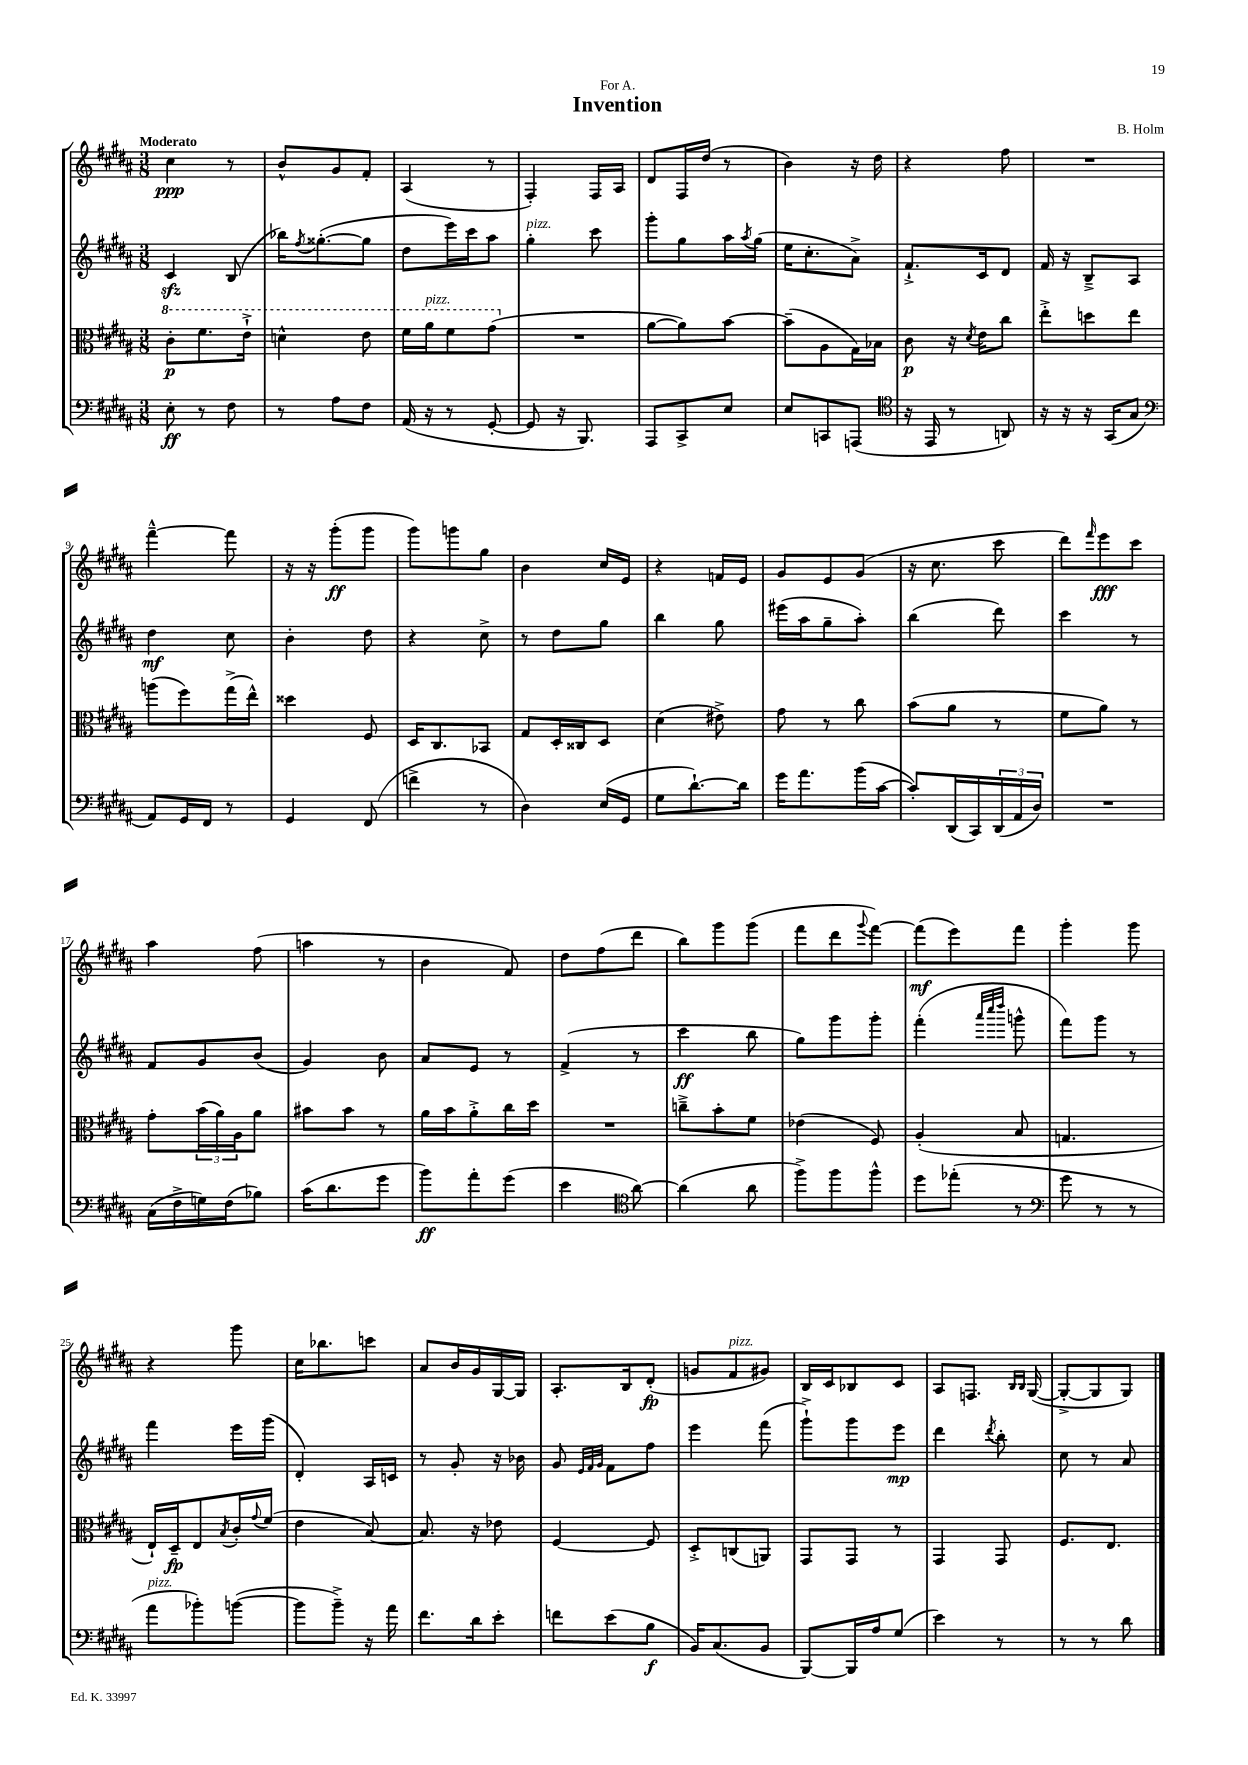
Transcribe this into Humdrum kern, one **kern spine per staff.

**kern	**kern	**kern	**kern
*staff4	*staff3	*staff2	*staff1
*clefF4	*clefC3	*clefG2	*clefG2
*k[f#c#g#d#a#]	*k[f#c#g#d#a#]	*k[f#c#g#d#a#]	*k[f#c#g#d#a#]
*M3/8	*M3/8	*M3/8	*M3/8
8E'\	8cc#'\L	4c#/	4cc#\
8r	8.ff#\	.	.
8F#\	.	(8B/	8r
.	16ee`^\Jk	.	.
=	=	=	=
8r	4dd^^\	16bb-\LK)	8b^^/L
.	.	8qff#/	.
.	.	([8.gg##'\	.
8A#\L	.	.	8g#/
8F#\J	8ee\	8gg##\]J	8f#'/J
=	=	=	=
(16AA#/	16ff#\LL	8dd#\L	(4A#/
16r	16aa#\J	.	.
8r	8ff#\	16eee\L)	.
.	.	16ccc#\J	.
[8GG#'/	(8gg#\J	8aa#\J	8r
=	=	=	=
8GG#/]	4.r	4gg#'\	4F#'/)
16r	.	.	.
8.BBB/)	.	.	.
.	.	8ccc#\	16F#/LL
.	.	.	16A#/JJ
=	=	=	=
8AAA#/L	[8a#\L	8ggg#'\L	8d#/L
8CC#^/	8a#\])	8gg#\	16F#/L
.	.	.	(16dd#/JJ
8E/J	[8b\J	16aa#\L	8r
.	.	8qaa#/	.
.	.	(16gg#\JJ	.
=	=	=	=
8E/L	(8b~\]L	16ee\LK	4b\)
.	.	8.cc#'\	.
8CC/	8A#\	.	.
(8AAA/J	16G#\L)	8a#^\J)	16r
.	16B-\JJ	.	16dd#\
=	=	=	=
*clefC4	*	*	*
16r	8c#\	8.f#`^/L	4r
16EE/	.	.	.
8r	16r	.	.
.	8qd#/	.	.
.	16e\LK	16c#/k	.
8AA/)	8cc#\J	8d#/J	8ff#\
=	=	=	=
16r	8ee'^\L	16f#/	4.r
16r	.	16r	.
16r	8dd\	8B~^/L	.
(16GG#/LK	.	.	.
8G#/J	8ee\J	8A#/J	.
=	=	=	=
*clefF4	*	*	*
8AA#/L)	(8aa\L	4dd#\	[4fff#~^^\
16GG#/L	8ff#\)	.	.
16FF#/JJ	.	.	.
8r	(16gg#^\L	8cc#\	8fff#\]
.	16ee^^\JJ)	.	.
=	=	=	=
4GG#/	4dd##\	4b'\	16r
.	.	.	16r
.	.	.	(8ggg#'\L
(8FF#/	8F#/	8dd#\	8ggg#\J
=	=	=	=
4f^\	16D#/LK	4r	8ggg#\L)
.	8.C#/	.	.
.	.	.	8ggg\
8r	8BB-/J	8cc#^\	8gg#\J
=	=	=	=
4D#\)	8G#/L	8r	4b\
.	16D#'/L	8dd#\L	.
.	16C##/J	.	.
(16E/LL	8D#/J	8gg#\J	16cc#/LL
16GG#/JJ	.	.	16e/JJ
=	=	=	=
8G#\L	(4d#\	4bb\	4r
[8.d#`\)	.	.	.
.	8e#^\)	8gg#\	16f/LL
16d#\]Jk	.	.	16e/JJ
=	=	=	=
16g#\LK	8g#\	(16eee#\LL	8g#/L
8.a#\	.	16aa#\J	.
.	8r	8gg#~\	8e/
(16b\L	8cc#\	8aa#'\J)	(8g#/J
[16c#\JJ	.	.	.
=	=	=	=
8c#'/]L)	(8b\L	(4bb\	16r
.	.	.	8.cc#\
(16DD#/L	8a#\J	.	.
16CC#/)	.	.	.
(24DD#/	8r	8ddd#\)	8ccc#\
24AA#/	.	.	.
24D#/JJ)	.	.	.
=	=	=	=
4.r	8f#\L	4ccc#\	8ddd#\L)
.	.	.	16qqfff#/
.	8a#\J)	.	8eee\
.	8r	8r	8ccc#\J
=	=	=	=
(16C#\LL	8g#'\L	8f#/L	4aa#\
16F#^\	.	.	.
16G\)	(24b\L	8g#/	.
.	24a#\)	.	.
(16F#\J	.	.	.
.	24A#\J	.	.
8B-\J)	8a#\J	(8b/J	(8ff#\
=	=	=	=
(16c#\LK	8b#\L	4g#/)	4aa\
8.d#\	.	.	.
.	8b#\J	.	.
8g#\J	8r	8b\	8r
=	=	=	=
8b\L)	16a#\LL	8a#/L	4b\
.	16b\J	.	.
8a#'\	8a#'^\	8e/J	.
(8g#\J	16cc#\L	8r	8f#/)
.	16dd#\JJ	.	.
=	=	=	=
4e\	4.r	(4f#^/	8dd#\L
.	.	.	(8ff#\
*clefC4	*	*	*
[8a#\)	.	8r	8ddd#\J
=	=	=	=
(4a#\]	8cc~^\L	4ccc#\	8bb\L)
.	8b'\	.	8ggg#\
8a#\	8f#\J	8bb\	(8ggg#\J
=	=	=	=
8ff#^\L)	(4e-\	8gg#\L)	8fff#\L
8ff#\	.	8ggg#\	8ddd#\
.	.	.	8qqggg#/
8ff#^^\J	8F#/)	8ggg#'\J	[8fff#\J)
=	=	=	=
8dd#\L	(4A#'/	(4fff#'\	(8fff#\]L
(8ee-'\J	.	.	8eee\)
.	.	32qqaaa#/LLL	.
.	.	32qqcccc#/	.
.	.	32qqdddd#/JJJ	.
8r	8B/	8ggg^^\	8fff#\J
=	=	=	=
*clefF4	*	*	*
8g#\	4.G/	8fff#\L)	4ggg#'\
8r	.	8ggg#\J	.
8r	.	8r	8ggg#\
=	=	=	=
8a#\L	16E`/LL)	4fff#\	4r
.	16D#~/J	.	.
8b-'\)	8E/	.	.
.	8qB/	.	.
([8b\J	16c#'/L	16eee\LL	8ggg#\
.	8qqg#/	.	.
.	(16f#/JJ	(16ggg#\JJ	.
=	=	=	=
8b\]L	4e\	4d#'/)	16cc#\LK
.	.	.	8.bb-\
8b~^\J)	.	.	.
16r	[8B/)	16A#/LL	8ccc\J
16a#\	.	16c/JJ	.
=	=	=	=
8.f#\L	8.B/]	8r	8a#/L
.	.	8g#'/	16b/L
16d#\k	16r	.	16g#/
8e'\J	8e-\	16r	[16G#/
.	.	16b-\	16G#/]JJ
=	=	=	=
8f\L	[4F#/	8g#/	8.A#'/L
.	.	32qqe/LLL	.
.	.	32qqf#/	.
.	.	32qqg#/JJJ	.
(8e\	.	8f#\L	.
.	.	.	16B/k
8B\J	8F#/]	8ff#\J	(8d#'/J
=	=	=	=
16BB/LK)	8D#'^/L	4eee\	8g/L
(8.C#/	.	.	.
.	(8C/	.	8f#/
8BB/J	8AA/J)	(8fff#\	8g#/J)
=	=	=	=
[8BBB/L)	8GG#/L	8ggg#`^\L)	16B/LL
.	.	.	16c#/J
16BBB/]L	8GG#/J	8ggg#\	8B-/
16A#/J	.	.	.
(8G#/J	8r	8eee\J	8c#/J
=	=	=	=
4e\)	4GG#/	4ddd#\	8A#/L
.	.	.	8.F/J
.	.	8qddd#/	.
8r	8GG#/	8bb'\	.
.	.	.	16qqB/LL
.	.	.	16qqB/JJ
.	.	.	([16G#/
=	=	=	=
8r	8.F#/L	8cc#\	8G#'^/_L
8r	.	8r	8G#/]
.	8.E/J	.	.
8d#\	.	8a#/	8G#/J)
==	==	==	==
*-	*-	*-	*-
